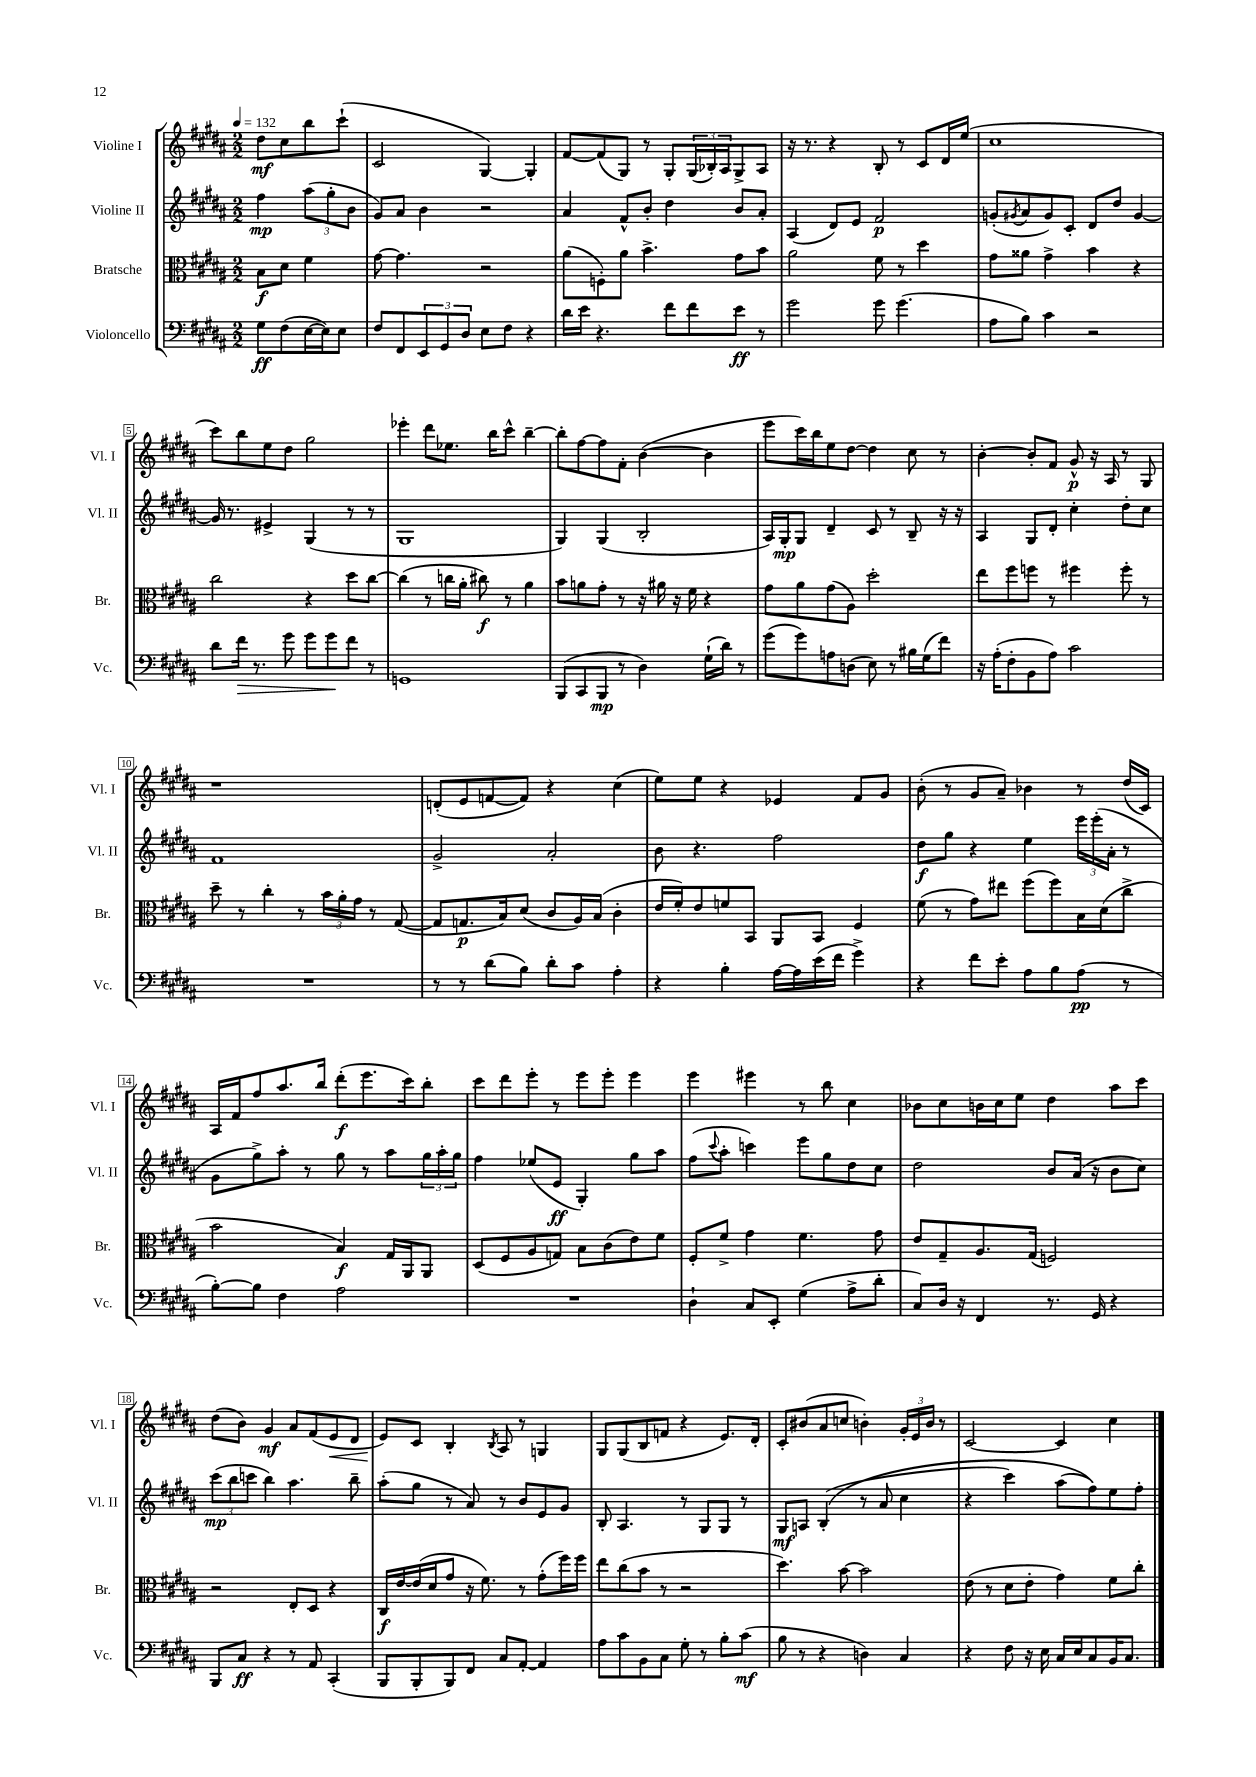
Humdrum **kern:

**kern	**dynam	**kern	**dynam	**kern	**dynam	**kern	**dynam
*part4	*part4	*part3	*part3	*part2	*part2	*part1	*part1
*staff4	*staff4	*staff3	*staff3	*staff2	*staff2	*staff1	*staff1
*I"Violoncello	*	*I"Bratsche	*	*I"Violine II	*	*I"Violine I	*
*I'Vc.	*	*I'Br.	*	*I'Vl. II	*	*I'Vl. I	*
*clefF4	*	*clefC3	*	*clefG2	*	*clefG2	*
*k[f#c#g#d#a#]	*	*k[f#c#g#d#a#]	*	*k[f#c#g#d#a#]	*	*k[f#c#g#d#a#]	*
*M2/2	*	*M2/2	*	*M2/2	*	*M2/2	*
*MM132	*	*MM132	*	*MM132	*	*MM132	*
=	=	=	=	=	=	=	=
8G#\L	ff	8B\L	f	4ff#\	mp	8dd#\L	mf
(8F#\	.	8d#\J	.	.	.	8cc#\	.
[16E\L	.	4f#\	.	(12aa#\L	.	8bb\	.
16E\J])	.	.	.	.	.	.	.
.	.	.	.	12gg#'\	.	.	.
8E\J	.	.	.	.	.	(8ccc#`\J	.
.	.	.	.	12b\J	.	.	.
=1	=1	=1	=1	=1	=1	=1	=1
8F#/L	.	[8g#\	.	8g#/L)	.	2c#/	.
8FF#/	.	4.g#\]	.	8a#/J	.	.	.
12EE/	.	.	.	4b\	.	.	.
12GG#/	.	.	.	.	.	.	.
12D#/J	.	.	.	.	.	.	.
8E\L	.	2r	.	2r	.	[4G#/)	.
8F#\J	.	.	.	.	.	.	.
4r	.	.	.	.	.	4G#'/]	.
=2	=2	=2	=2	=2	=2	=2	=2
16d#\LL	.	(8a#\L	.	4a#/	.	[8f#/L	.
16e\JJ	.	.	.	.	.	.	.
4.r	.	8Fn'\)	.	.	.	(8f#/]	.
.	.	8a#\J	.	8f#^^/L	.	8G#/J)	.
.	.	4.b^\	.	8b'/J	.	8r	.
8f#\L	.	.	.	4dd#\	.	8G#'/L	.
8f#\	.	.	.	.	.	(24G#/L	.
.	.	.	.	.	.	24B-X'/)	.
.	.	.	.	.	.	24A#/J	.
8e\J	ff	8g#\L	.	8b/L	.	8G#^/	.
8r	.	8b\J	.	8a#'/J	.	8A#/J	.
=3	=3	=3	=3	=3	=3	=3	=3
2g#\	.	2a#\	.	(4A#/	.	16r	.
.	.	.	.	.	.	8.r	.
.	.	.	.	8d#/L)	.	4r	.
.	.	.	.	8e/J	.	.	.
8g#\	.	8f#\	.	2f#/	p	8B'/	.
(4.g#\	.	8r	.	.	.	8r	.
.	.	4dd#\	.	.	.	8c#/L	.
.	.	.	.	.	.	16d#/L	.
.	.	.	.	.	.	(16ee/JJ	.
=4	=4	=4	=4	=4	=4	=4	=4
8A#\L	.	8g#\L	.	(8gn'/L	.	1cc#	.
.	.	.	.	8qg#X/	.	.	.
8B\J)	.	8a##X\J	.	8a#/	.	.	.
4c#\	.	4g#^\	.	8g#/)	.	.	.
.	.	.	.	8c#'/J	.	.	.
2r	.	4b\	.	8d#/L	.	.	.
.	.	.	.	8dd#/J	.	.	.
.	.	4r	.	[4g#/	.	.	.
!!LO:LB:g=z
=5	=5	=5	=5	=5	=5	=5	=5
8d#\L	.	2cc#\	.	16g#/]	.	8ccc#\L)	.
.	.	.	.	8.r	.	.	.
!	!LO:HP:b	!	!	!	!	!	!
16f#\Jk	>	.	.	.	.	8bb\	.
8.r	.	.	.	.	.	.	.
.	.	.	.	4e#X^/	.	8ee\	.
8g#\	.	.	.	.	.	8dd#\J	.
8g#\L	.	4r	.	(4G#/	.	2gg#\	.
8g#\	.	.	.	.	.	.	.
8f#\J	]	8dd#\L	.	8r	.	.	.
8r	.	[8cc#\J	.	8r	.	.	.
=6	=6	=6	=6	=6	=6	=6	=6
1GGn	.	(4cc#\]	.	1G#	.	4eee-X'\	.
.	.	8r	.	.	.	8ddd#\L	.
.	.	16ccn\LL	.	.	.	8.ee-X\J	.
.	.	16a#'\JJ	.	.	.	.	.
.	.	8cc#X\)	f	.	.	.	.
.	.	.	.	.	.	16bb\KL	.
.	.	8r	.	.	.	8ccc#^^\J	.
.	.	4a#\	.	.	.	[4bb~\	.
=7	=7	=7	=7	=7	=7	=7	=7
(8BBB/L	.	8b\L	.	4G#/)	.	8bb'\L]	.
8CC#/	.	8an\	.	.	.	[8ff#\	.
8BBB/J	mp	8g#'\J	.	(4G#/	.	8ff#\]	.
8r	.	8r	.	.	.	8f#'\J	.
4D#\)	.	16r	.	2B'/	.	([4b\	.
.	.	16a#X\	.	.	.	.	.
.	.	16r	.	.	.	.	.
.	.	16f#\	.	.	.	.	.
(16G#`\LL	.	4r	.	.	.	4b\]	.
16d#\JJ)	.	.	.	.	.	.	.
8r	.	.	.	.	.	.	.
=8	=8	=8	=8	=8	=8	=8	=8
(8g#\L	.	8g#\L	.	16A#/LL)	.	8eee\L	.
.	.	.	.	16G#'/J	mp	.	.
8g#\)	.	8a#\	.	8G#/J	.	16ccc#\L)	.
.	.	.	.	.	.	16bb\J	.
8An\	.	(8g#\	.	4d#~/	.	8ee\	.
(8Dn\J	.	8A#\J)	.	.	.	[8dd#\J	.
8E\)	.	2dd#'\	.	8c#/	.	4dd#\]	.
8r	.	.	.	8r	.	.	.
16B#X\LL	.	.	.	8B~/	.	8cc#\	.
(16G#\J	.	.	.	.	.	.	.
8f#\J)	.	.	.	16r	.	8r	.
.	.	.	.	16r	.	.	.
=9	=9	=9	=9	=9	=9	=9	=9
16r	.	8ee\L	.	4A#/	.	[4b'\	.
(16A#'\KL	.	.	.	.	.	.	.
8F#'\	.	8ff#\	.	.	.	.	.
8BB\	.	8ffn\J	.	8G#/L	.	8b'/L]	.
8A#\J)	.	8r	.	8d#'/J	.	8f#/J	.
2c#\	.	4ff#X\	.	4cc#'\	.	8g#^^/	p
.	.	.	.	.	.	16r	.
.	.	.	.	.	.	16A#/	.
.	.	8ff#'\	.	8dd#'\L	.	8r	.
.	.	8r	.	8cc#\J	.	8G#/	.
!!LO:LB:g=z
=10	=10	=10	=10	=10	=10	=10	=10
1r	.	8dd#~\	.	1f#	.	1r	.
.	.	8r	.	.	.	.	.
.	.	4cc#'\	.	.	.	.	.
.	.	8r	.	.	.	.	.
.	.	24b\LL	.	.	.	.	.
.	.	24a#'\	.	.	.	.	.
.	.	24g#\JJ	.	.	.	.	.
.	.	8r	.	.	.	.	.
.	.	([8G#/	.	.	.	.	.
=11	=11	=11	=11	=11	=11	=11	=11
8r	.	8G#/L]	.	2g#^/	.	(8dn'/L	.
8r	.	8.Gn/	p	.	.	8e/	.
(8d#\L	.	.	.	.	.	[8fn/	.
.	.	16B/k)	.	.	.	.	.
8B\J)	.	(8d#/J	.	.	.	8f/J])	.
8d#'\L	.	8c#/L	.	2a#'/	.	4r	.
8c#\J	.	16A#/L)	.	.	.	.	.
.	.	(16B/JJ	.	.	.	.	.
4A#'\	.	4c#'\	.	.	.	(4cc#\	.
=12	=12	=12	=12	=12	=12	=12	=12
4r	.	16e/LL	.	8b\	.	8ee\L)	.
.	.	16f#'/J)	.	.	.	.	.
.	.	8e/	.	4.r	.	8ee\J	.
4B'\	.	8fn/	.	.	.	4r	.
.	.	8BB/J	.	.	.	.	.
[16A#\LL	.	8AA#/L	.	2ff#\	.	4e-X/	.
16A#\]	.	.	.	.	.	.	.
(16e\	.	8BB/J	.	.	.	.	.
16f#\JJ	.	.	.	.	.	.	.
4g#^\)	.	4F#/	.	.	.	8f#/L	.
.	.	.	.	.	.	8g#/J	.
=13	=13	=13	=13	=13	=13	=13	=13
4r	.	(8f#\	.	8dd#\L	f	(8b'\	.
.	.	8r	.	8gg#\J	.	8r	.
8f#\L	.	8g#\L)	.	4r	.	8g#/L	.
8e'\J	.	8ee#X\J	.	.	.	8a#~/J)	.
8A#\L	.	(8ff#\L	.	4ee\	.	4b-X\	.
8B\	.	8ff#\)	.	.	.	.	.
(8A#\J	pp	16B\L	.	24eee\LL	.	8r	.
.	.	.	.	(24eee'\	.	.	.
.	.	(16d#\J	.	.	.	.	.
.	.	.	.	24a#'\JJ	.	.	.
8r	.	8cc#^\J	.	8r	.	(16dd#/LL	.
.	.	.	.	.	.	16c#/JJ)	.
!!LO:LB:g=z
=14	=14	=14	=14	=14	=14	=14	=14
[8B'\L)	.	2b\	.	8g#\L	.	16A#/LL	.
.	.	.	.	.	.	16f#/J	.
8B\J]	.	.	.	8gg#^\)	.	8ff#/	.
4F#\	.	.	.	8aa#'\J	.	8.aa#/	.
.	.	.	.	8r	.	.	.
.	.	.	.	.	.	16bb/Jk	.
2A#\	.	4B/)	f	8gg#\	.	(8ddd#'\L	f
.	.	.	.	8r	.	8.eee\	.
.	.	16G#/LL	.	8aa#\L	.	.	.
.	.	16AA#/J	.	.	.	16ccc#\k)	.
.	.	8AA#/J	.	24gg#\L	.	8bb'\J	.
.	.	.	.	24aa#'\	.	.	.
.	.	.	.	24gg#\JJ	.	.	.
=15	=15	=15	=15	=15	=15	=15	=15
1r	.	(8D#/L	.	4ff#\	.	8ccc#\L	.
.	.	8F#/	.	.	.	8ddd#\	.
.	.	8A#/	.	(8ee-X/L	.	8eee'\J	.
.	.	8Gn/J)	.	8e/J	ff	8r	.
.	.	8B\L	.	4G#'/)	.	8eee\L	.
.	.	(8c#\	.	.	.	8eee'\J	.
.	.	8e\)	.	8gg#\L	.	4eee\	.
.	.	8f#\J	.	8aa#\J	.	.	.
=16	=16	=16	=16	=16	=16	=16	=16
4D#`\	.	8F#'/L	.	(8ff#\L	.	4eee\	.
.	.	.	.	8qqccc#/	.	.	.
.	.	8f#^/J	.	8aa#'\J	.	.	.
8C#/L	.	4g#\	.	4cccn\)	.	4eee#X\	.
8EE'/J	.	.	.	.	.	.	.
(4G#\	.	4.f#\	.	8eee\L	.	8r	.
.	.	.	.	8gg#\	.	8bb\	.
8A#^\L	.	.	.	8dd#\	.	4cc#\	.
8d#'\J	.	8g#\	.	8cc#\J	.	.	.
=17	=17	=17	=17	=17	=17	=17	=17
8C#/L)	.	8e/L	.	2dd#\	.	8b-X\L	.
16D#/Jk	.	8G#~/	.	.	.	8cc#\	.
16r	.	.	.	.	.	.	.
4FF#/	.	8.A#/	.	.	.	16bn\L	.
.	.	.	.	.	.	16cc#\J	.
.	.	.	.	.	.	8ee\J	.
.	.	(16G#/Jk	.	.	.	.	.
8.r	.	2Fn/)	.	8b/L	.	4dd#\	.
.	.	.	.	(16a#/Jk	.	.	.
16GG#/	.	.	.	16r	.	.	.
4r	.	.	.	8b\L	.	8aa#\L	.
.	.	.	.	8cc#\J)	.	8ccc#\J	.
!!LO:LB:g=z
=18	=18	=18	=18	=18	=18	=18	=18
8BBB/L	.	2r	.	(12ccc#\L	mp	(8dd#\L	.
.	.	.	.	12bb\	.	.	.
8C#/J	ff	.	.	.	.	8b\J)	.
.	.	.	.	12cccn\J	.	.	.
4r	.	.	.	4bb\)	.	4g#/	mf
8r	.	8E'/L	.	4.aa#\	.	8a#/L	.
8AA#/	.	8D#/J	.	.	.	(8f#/	.
!	!	!	!	!	!	!	!LO:HP:b
(4CC#'/	.	4r	.	.	.	8e/	<
.	.	.	.	8bb~\	.	8d#/J	.
=19	=19	=19	=19	=19	=19	=19	=19
8BBB/L	.	16C#/LL	f	(8aa#'\L	.	8e/L)	.
.	.	[16e/	.	.	.	.	.
8BBB'/	.	(16e/]	.	8gg#\J	.	8c#/J	[
.	.	16d#/J	.	.	.	.	.
8BBB/)	.	8g#/J	.	8r	.	4B'/	.
8FF#/J	.	16r	.	8a#/)	.	.	.
.	.	8.f#\)	.	.	.	.	.
.	.	.	.	.	.	8qB/	.
8C#/L	.	.	.	8r	.	8A#/	.
[8AA#'/J	.	8r	.	8b/L	.	8r	.
4AA#/]	.	(8g#'\L	.	8e/	.	4Gn/	.
.	.	16ff#\L)	.	8g#/J	.	.	.
.	.	16ff#\JJ	.	.	.	.	.
=20	=20	=20	=20	=20	=20	=20	=20
8A#\L	.	8ee\L	.	8B'/	.	8G#/L	.
8c#\	.	(8cc#\	.	4.A#/	.	(8G#/	.
8BB\	.	8b\J	.	.	.	8B/	.
8C#\J	.	8r	.	.	.	8fn/J	.
8G#'\	.	2r	.	8r	.	4r	.
8r	.	.	.	8G#/L	.	.	.
8B'\L	.	.	.	8G#/J	.	8.e/L)	.
(8c#\J	mf	.	.	8r	.	.	.
.	.	.	.	.	.	16d#'/Jk	.
=21	=21	=21	=21	=21	=21	=21	=21
8B\	.	4.dd#\)	.	8G#/L	mf	8c#'/L	.
8r	.	.	.	8An/J	.	(8b#X/	.
4r	.	.	.	((4B'/	.	8a#/	.
.	.	[8b\	.	.	.	8ccn/J	.
4Dn\)	.	2b\]	.	8r	.	4bn'\)	.
.	.	.	.	8a#/	.	.	.
4C#/	.	.	.	4cc#\	.	24g#'/LL	.
.	.	.	.	.	.	24e/	.
.	.	.	.	.	.	24b/JJ	.
.	.	.	.	.	.	8r	.
=22	=22	=22	=22	=22	=22	=22	=22
4r	.	(8e\	.	4r	.	[2c#/	.
.	.	8r	.	.	.	.	.
8F#\	.	8d#\L	.	4ccc#\)	.	.	.
16r	.	8e'\J	.	.	.	.	.
16E\	.	.	.	.	.	.	.
16C#/LL	.	4g#\)	.	(8aa#\L	.	4c#/]	.
16E/J	.	.	.	.	.	.	.
8C#/	.	.	.	8ff#\))	.	.	.
16BB/K	.	8f#\L	.	8ee\	.	4cc#\	.
8.C#/J	.	.	.	.	.	.	.
.	.	8cc#'\J	.	8ff#'\J	.	.	.
==	==	==	==	==	==	==	==
*-	*-	*-	*-	*-	*-	*-	*-
